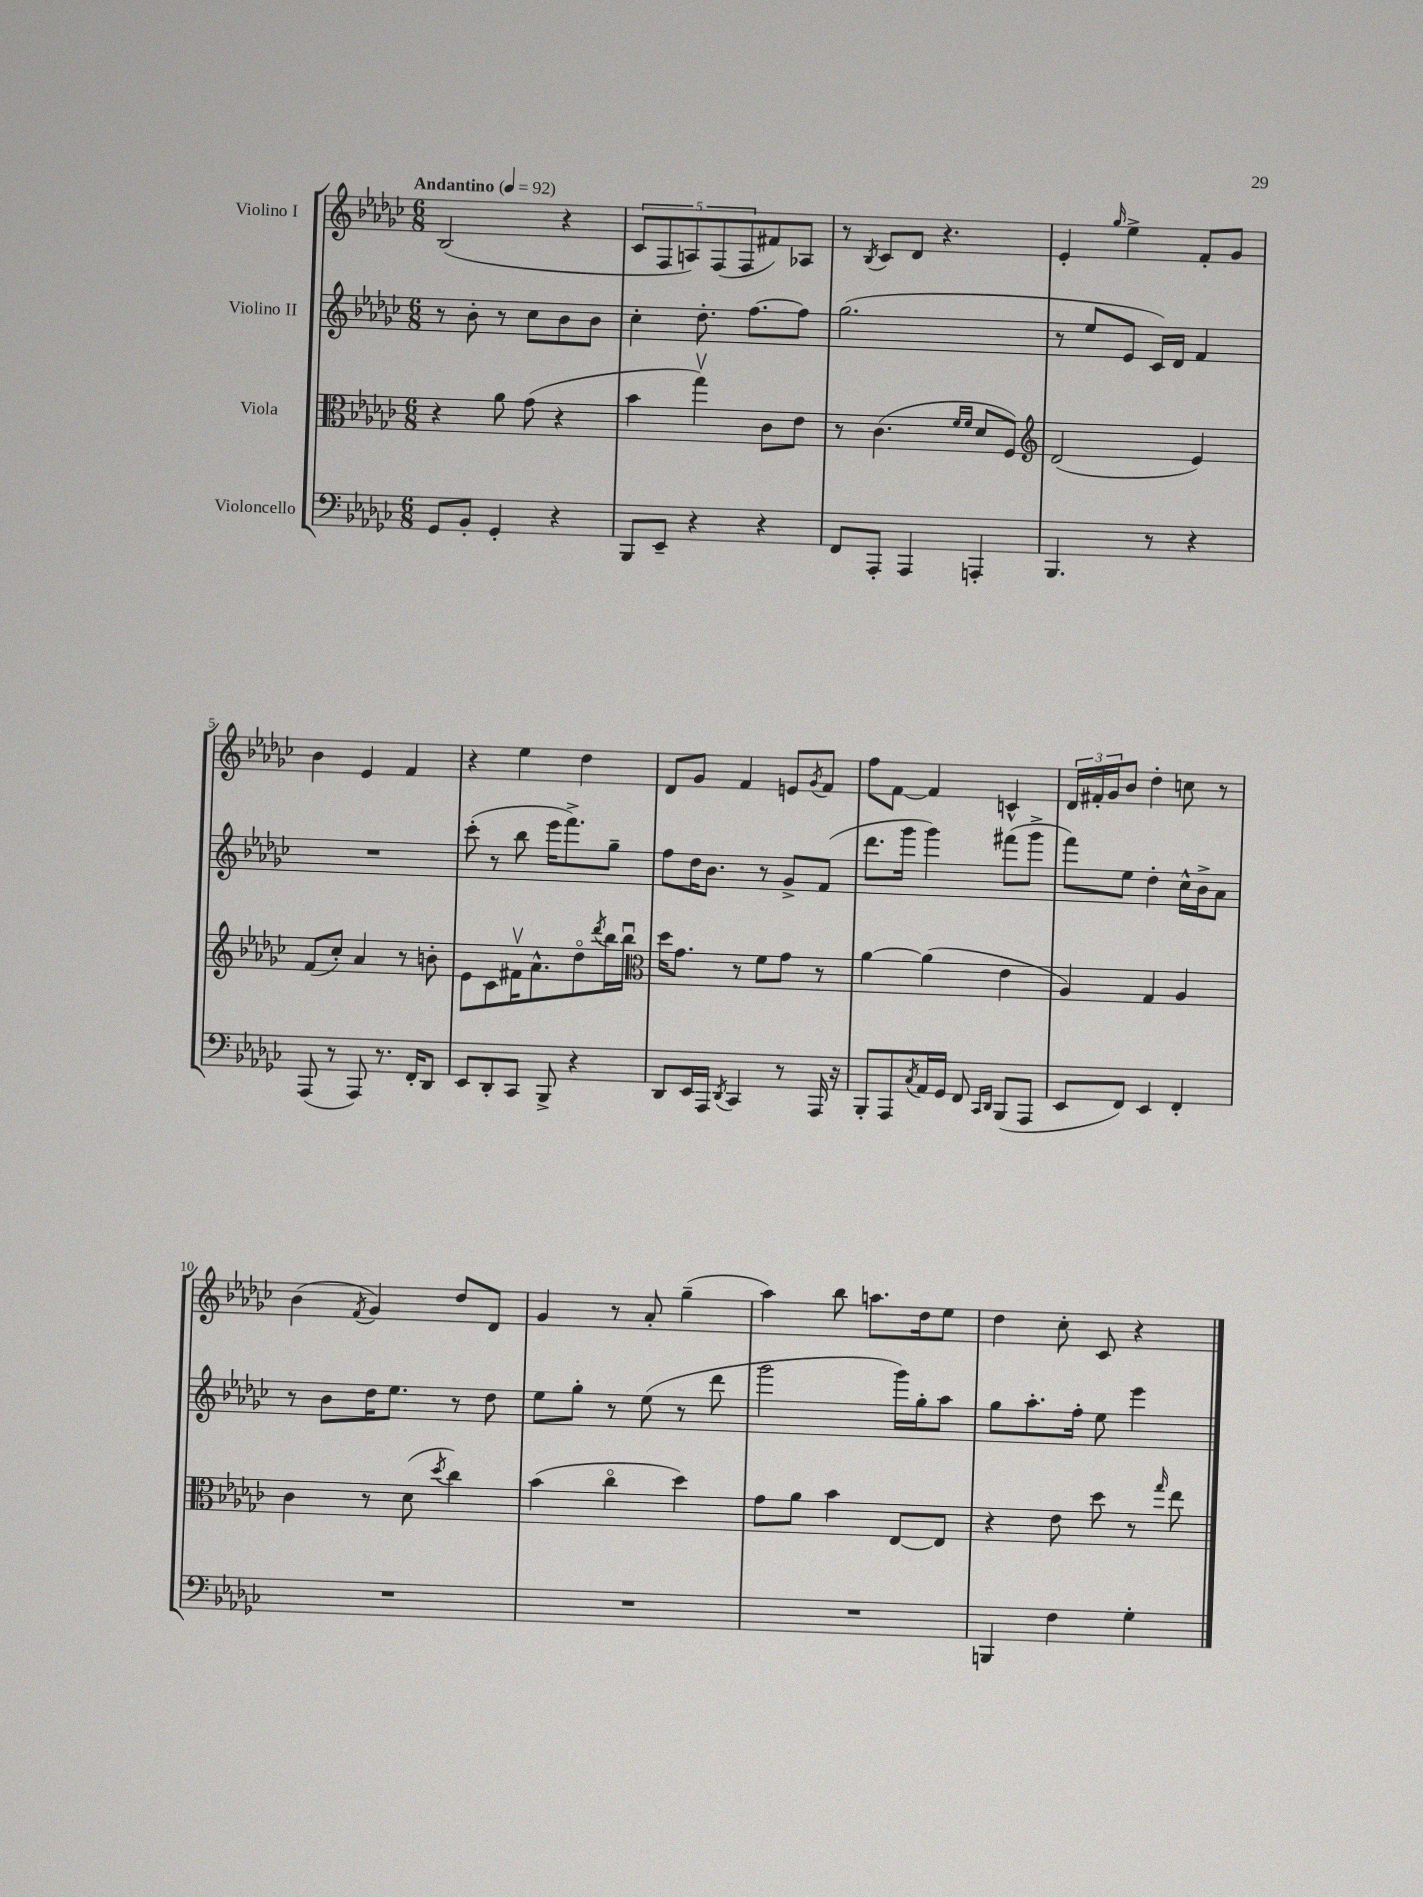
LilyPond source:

<<
\new StaffGroup <<
\new Staff = "s0" \with { instrumentName = "Violino I" } {
    \clef treble \key ges \major \numericTimeSignature \time 6/8 \tempo "Andantino" 4 = 92
    bes2( r4 |
    \tuplet 5/4 { ces'8 f8 a8) f8( f8 } fis'8) aes8 |
    r8 \acciaccatura { bes8 } ces'8 des'8 r4. |
    ees'4-. \grace { ges''16 } ees''4-> f'8-. ges'8 |
    bes'4 ees'4 f'4 |
    r4 ees''4 des''4 |
    des'8 ges'8 f'4 e'8 \acciaccatura { ges'8 } f'8 |
    f''8 f'8~ f'4 c'4-^ |
    \tuplet 3/2 { des'16 fis'16-. ges'16 } bes'8 des''4-. c''8 r8 |
    bes'4( \acciaccatura { f'8 } ges'4) des''8 des'8 |
    ges'4 r8 aes'8-. ges''4--( |
    aes''4) bes''8 a''8. des''16 ees''8 |
    des''4 ces''8-. ces'8 r4 \bar "|." |
}
\new Staff = "s1" \with { instrumentName = "Violino II" } {
    \clef treble \key ges \major \numericTimeSignature \time 6/8
    r8 bes'8-. r8 ces''8 bes'8 bes'8 |
    ces''4-. des''8.-. f''8.~ f''8 |
    ges''2.( |
    r8 ees''8 ees'8 ces'16) des'16 f'4 |
    R2. |
    ces'''8-.( r8 bes''8 ees'''16 f'''8.->) ges''8-- |
    f''8 des''16 bes'8. r8 ges'8-> f'8( |
    des'''8. ges'''16 ges'''4) fis'''8( ges'''8-> |
    f'''8) ees''8 des''4-. ces''16-^ bes'16-> aes'8 |
    r8 bes'8 des''16 ees''8. r8 des''8 |
    ees''8 ges''8-. r8 ees''8( r8 des'''8 |
    ges'''2 ges'''16) ges''16-. aes''8 |
    ges''8 aes''8.-. f''16-. ees''8 ees'''4 \bar "|." |
}
\new Staff = "s2" \with { instrumentName = "Viola" } {
    \clef alto \key ges \major \numericTimeSignature \time 6/8
    r4 aes'8 ges'8( r4 |
    bes'4 ges''4\upbow) ces'8 ees'8 |
    r8 ces'4.( \grace { f'16 f'16 } des'8 f8) |
    \clef treble des'2( ees'4) |
    f'8( ces''8-.) aes'4 r8 b'8-. |
    ees'8 ces'8 fis'16\upbow aes'8.-^ des''8\flageolet \acciaccatura { des'''8 } bes''16 bes''16\downbow |
    \clef alto des''16 ges'8. r8 f'8 ges'8 r8 |
    aes'4~ aes'4( ees'4 |
    aes4) ges4 aes4 |
    ces'4 r8 des'8( \acciaccatura { des''8 } ces''4) |
    bes'4( ces''4\flageolet des''4) |
    ges'8 aes'8 bes'4 ees8~ ees8 |
    r4 ees'8 des''8 r8 \grace { ges''16 } ees''8 \bar "|." |
}
\new Staff = "s3" \with { instrumentName = "Violoncello" } {
    \clef bass \key ges \major \numericTimeSignature \time 6/8
    ges,8 bes,8-. ges,4-. r4 |
    bes,,8 ees,8-- r4 r4 |
    f,8 aes,,8-. aes,,4 a,,4-. |
    bes,,4. r8 r4 |
    aes,,8( r8 aes,,8) r8. f,16-. des,8 |
    ees,8 des,8-. ces,8 bes,,8-> r4 |
    des,8 ees,16 aes,,16 \acciaccatura { des,8 } ces,4 r8 aes,,16 r16 |
    bes,,8-. aes,,8 \acciaccatura { ces8 } aes,16 ges,16 f,8 \grace { ces,16 des,16 } bes,,8( aes,,8 |
    ees,8 f,8) ees,4 f,4-. |
    R2. |
    R2. |
    R2. |
    b,,4 f4 ges4-. \bar "|." |
}
>>
>>
